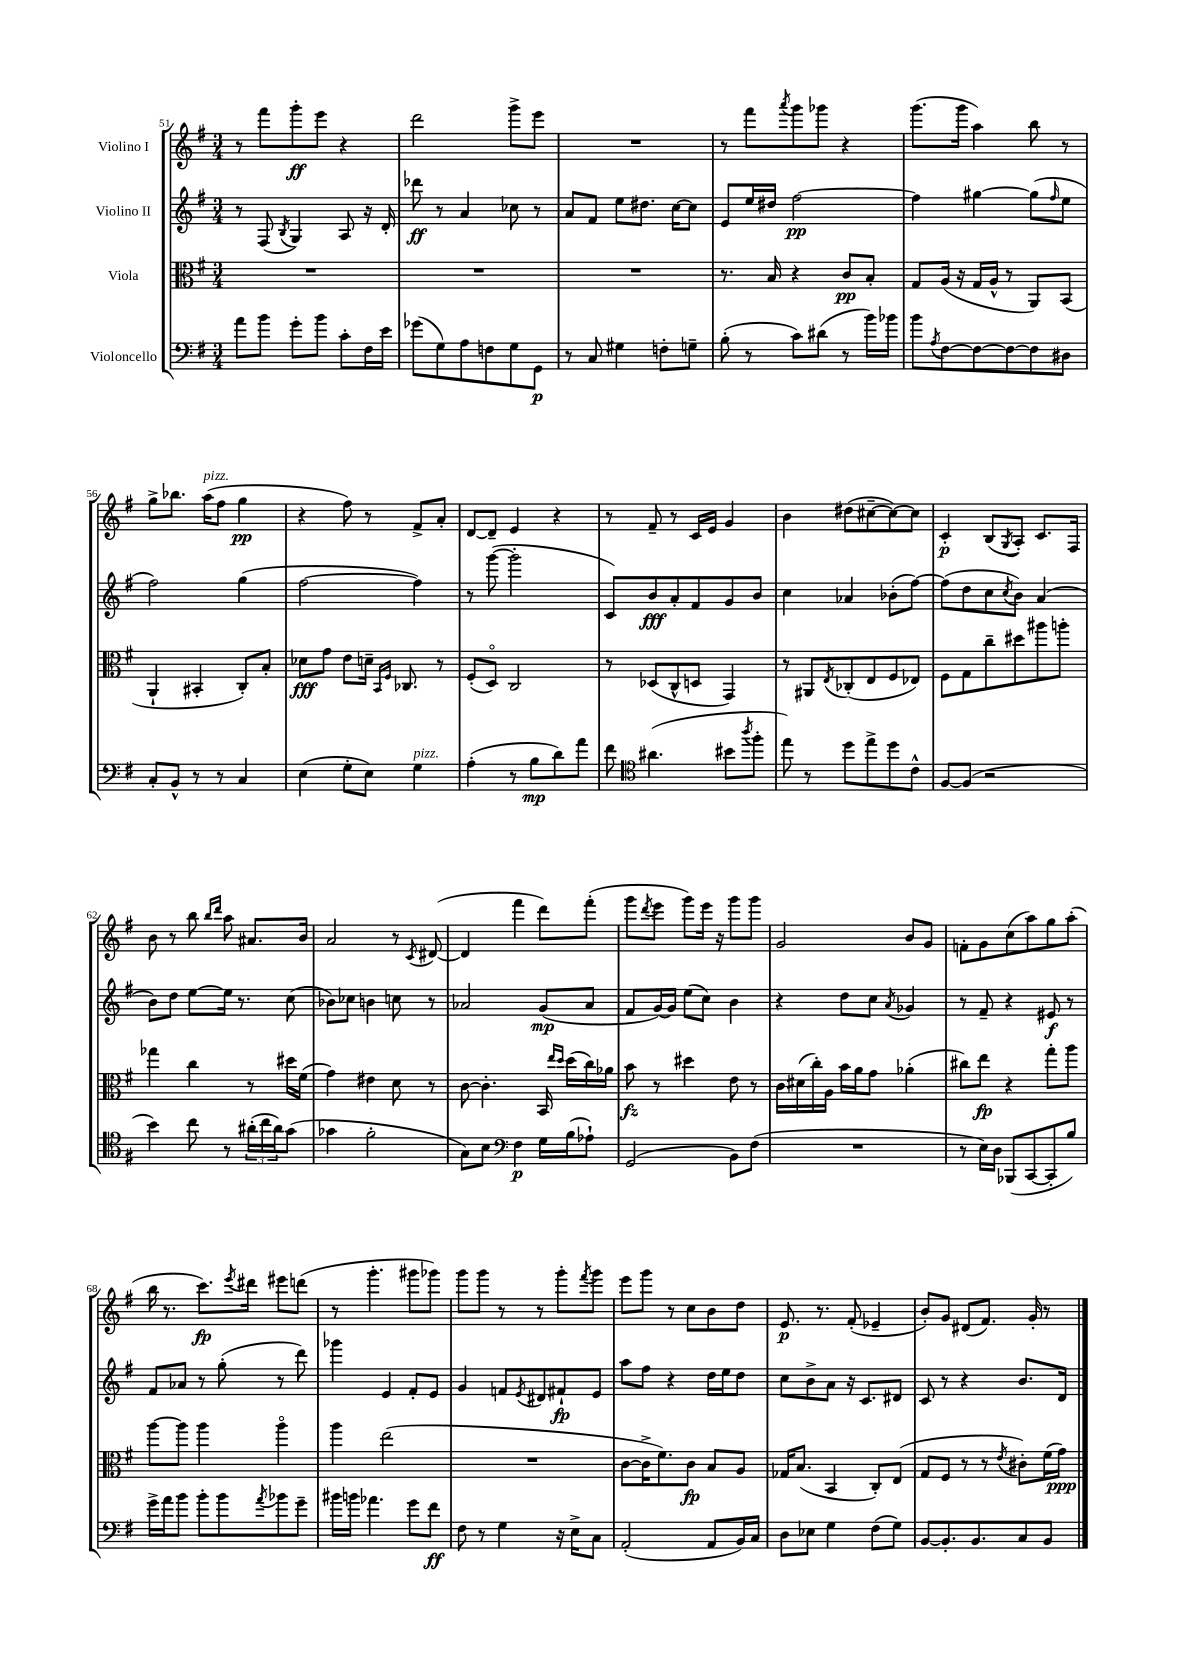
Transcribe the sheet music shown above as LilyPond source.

<<
\new StaffGroup <<
\new Staff = "s0" \with { instrumentName = "Violino I" } {
    \clef treble \key g \major \numericTimeSignature \time 3/4
    r8 fis'''8 g'''8-.\ff e'''8 r4 |
    d'''2 g'''8-> e'''8 |
    R2. |
    r8 fis'''8 \acciaccatura { a'''8 } g'''8 ges'''8 r4 |
    g'''8.( g'''16 a''4) b''8 r8 |
    g''8-> bes''8. a''16^\markup { \italic "pizz." }( fis''8 g''4\pp |
    r4 fis''8) r8 fis'8-> a'8-. |
    d'8~ d'8-- e'4 r4 |
    r8 fis'8-- r8 c'16 e'16 g'4 |
    b'4 dis''8( cis''8~-- cis''8~) cis''8 |
    c'4-.\p b8( \acciaccatura { g8 } a8-.) c'8. fis16 |
    b'8 r8 b''8 \grace { b''16 d'''16 } a''8 ais'8. b'16 |
    a'2 r8 \acciaccatura { c'8 } dis'8~( |
    dis'4 fis'''4 d'''8) fis'''8-.( |
    g'''8 \acciaccatura { d'''8 } e'''8 g'''8) e'''16 r16 g'''8 g'''8 |
    g'2 b'8 g'8 |
    f'8-. g'8 c''8( a''8) g''8 a''8-.( |
    b''16 r8. c'''8.\fp) \acciaccatura { e'''8 } dis'''16 eis'''8 d'''8( |
    r8 g'''4.-. gis'''8 ges'''8) |
    g'''8 g'''8 r8 r8 g'''8-. \acciaccatura { fis'''8 } g'''8 |
    e'''8 g'''8 r8 c''8 b'8 d''8 |
    e'8.\p r8. fis'8-.( ees'4-- |
    b'8-.) g'8 dis'8( fis'8.) g'16-. r8 \bar "|." |
}
\new Staff = "s1" \with { instrumentName = "Violino II" } {
    \clef treble \key g \major \numericTimeSignature \time 3/4
    r8 fis8( \acciaccatura { b8 } g4) a8 r16 d'16-. |
    des'''8\ff r8 a'4 ces''8 r8 |
    a'8 fis'8 e''8 dis''8. c''16~ c''8 |
    e'8 e''16 dis''16 fis''2~\pp |
    fis''4 gis''4~ gis''8( \grace { fis''16 } e''8 |
    fis''2) g''4( |
    fis''2~ fis''4) |
    r8 g'''8~( g'''2-. |
    c'8) b'8\fff a'8-. fis'8 g'8 b'8 |
    c''4 aes'4 bes'8-.( fis''8~) |
    fis''8( d''8 c''8 \acciaccatura { c''8 } b'8) a'4( |
    b'8) d''8 e''8~ e''16 r8. c''8( |
    bes'8) ces''8 b'4 c''8 r8 |
    aes'2 g'8\mp( aes'8 |
    fis'8 g'16~) g'16 e''8( c''8) b'4 |
    r4 d''8 c''8 \acciaccatura { a'8 } ges'4 |
    r8 fis'8-- r4 eis'8\f r8 |
    fis'8 aes'8 r8 g''8-.( r8 d'''8) |
    ges'''4 e'4 fis'8-. e'8 |
    g'4 f'8 \acciaccatura { e'8 } dis'8 fis'8-!\fp e'8 |
    a''8 fis''8 r4 d''16 e''16 d''8 |
    c''8 b'8-> a'8 r16 c'8. dis'8 |
    c'8 r8 r4 b'8. d'16 \bar "|." |
}
\new Staff = "s2" \with { instrumentName = "Viola" } {
    \clef alto \key g \major \numericTimeSignature \time 3/4
    R2. |
    R2. |
    R2. |
    r8. b16 r4 c'8\pp b8-. |
    g8 a16( r16 g16 a16-^ r8 a,8) b,8( |
    a,4-! bis,4-. c8-.) b8-. |
    des'8\fff g'8 e'8 d'16-- \grace { b,16 fis16 } ces8. r8 |
    fis8-.( d8\flageolet) c2 |
    r8 des8( c8-^ d8 g,4) |
    r8 ais,8 \acciaccatura { e8 } ces8-.( e8 fis8 ees8) |
    fis8 g8 c''8-- dis''8 ais''8 a''8-. |
    ges''4 c''4 r8 dis''16 fis'16( |
    g'4) eis'4 d'8 r8 |
    c'8~ c'4.-. b,16 \grace { e''16 d''16 } d''16( c''16) aes'16 |
    b'8\fz r8 dis''4 e'8 r8 |
    c'16 dis'16( c''16-.) a16 b'16 a'16 g'8 aes'4-.( |
    cis''8) e''8\fp r4 g''8-. a''8 |
    a''8~ a''8 a''4 a''4\flageolet |
    a''4 e''2( |
    R2. |
    c'8~ c'16-> fis'8.) c'8\fp b8 a8 |
    ges16 b8.( b,4 c8-.) e8( |
    g8 fis8 r8 r8 \acciaccatura { e'8 } cis'8-.) fis'16( g'16\ppp) \bar "|." |
}
\new Staff = "s3" \with { instrumentName = "Violoncello" } {
    \clef bass \key g \major \numericTimeSignature \time 3/4
    a'8 b'8 g'8-. b'8 c'8-. fis16 e'16 |
    ges'8( g8) a8 f8 g8 g,8\p |
    r8 c8 gis4 f8-. g8-- |
    b8-.( r8 c'8) dis'8( r8 b'16) bes'16 |
    b'8 \acciaccatura { a8 } fis8~ fis8~ fis8~ fis8 dis8 |
    c8-. b,8-^ r8 r8 c4 |
    e4( g8-. e8) g4^\markup { \italic "pizz." } |
    a4-.( r8 b8\mp d'8) a'8 |
    fis'8 \clef tenor ais'4.( bis'8 \acciaccatura { a''8 } fis''8-. |
    e''8) r8 d''8 e''8-> d''8 c'8-^ |
    fis8~ fis8( r2 |
    b'4) c''8 r8 \tuplet 3/2 { ais'16-.( c''16 ais'16) } g'8( |
    ges'4 fis'2-. |
    g8) b8 \clef bass fis4\p g16 b16( aes8-!) |
    g,2( b,8) fis8( |
    R2. |
    r8 e16) d16 bes,,8( c,8~ c,8-. b8) |
    g'16-> a'16 b'8 b'8-. b'8 \acciaccatura { a'8 } bes'8 g'8-- |
    bis'16 b'16 aes'4. g'8 fis'8\ff |
    fis8 r8 g4 r16 e16-> c8 |
    a,2-.( a,8 b,16) c16 |
    d8 ees8 g4 fis8( g8) |
    b,8~ b,8.-. b,8. c8 b,8 \bar "|." |
}
>>
>>
\layout { \context { \Score currentBarNumber = #51 } }
